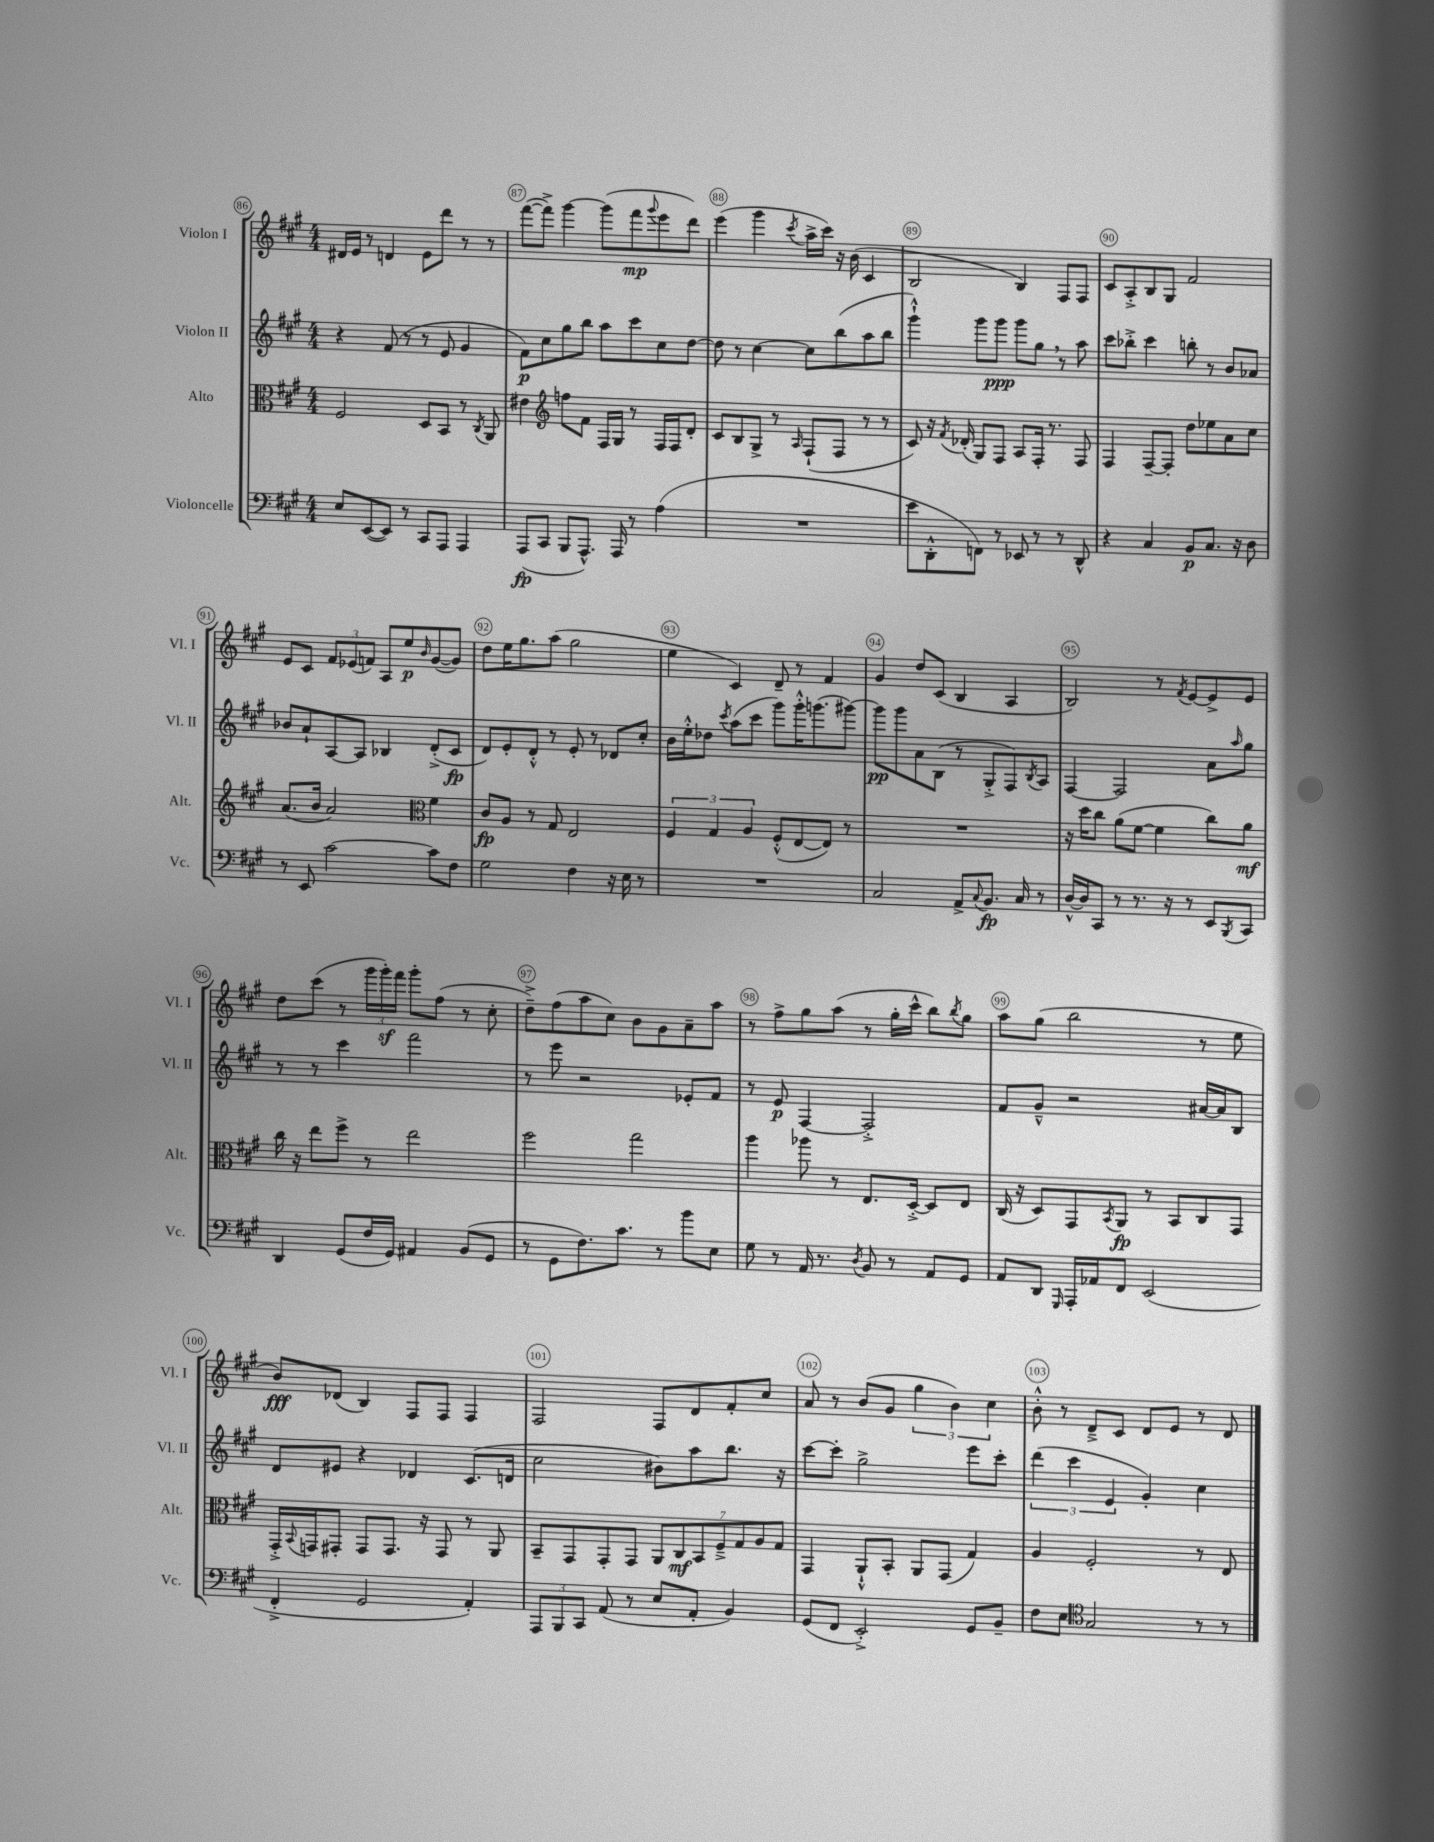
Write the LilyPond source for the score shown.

<<
\new StaffGroup <<
\new Staff = "s0" \with { instrumentName = "Violon I" shortInstrumentName = "Vl. I" } {
    \clef treble \key a \major \numericTimeSignature \time 4/4
    dis'16 e'16 r8 d'4 e'8 d'''8 r8 r8 |
    fis'''8~( fis'''8->) gis'''4~ gis'''8( fis'''8\mp \appoggiatura { gis'''8 } e'''8 d'''8) |
    e'''4( gis'''4 \acciaccatura { cis'''8 } a''16-> cis'''16) r16 b'16( cis'4 |
    b2 b4) fis8 fis8 |
    cis'8 a8-.-> b8 gis8 fis'2 |
    e'8 cis'8 \tuplet 3/2 { fis'8 ees'8( f'8) } a8 e''8\p \grace { b'16 } gis'8~( gis'8) |
    d''8 e''16 gis''8. a''8( gis''2 |
    e''4 cis'4) d'8-- r8 fis'4 |
    gis'4 d''8 cis'8( b4 a4 |
    b2) r8 \acciaccatura { fis'8 } e'8~ e'8-> e'8 |
    d''8 cis'''8( r8 \tuplet 3/2 { gis'''16 gis'''16-.\sf) fis'''16 } gis'''8-. fis''8( r8 cis''8-. |
    d''8--->) fis''8( a''8 cis''8) b'8 gis'8 a'8-- a''8 |
    r8 fis''8-> gis''8 a''8( r8 gis''16-. cis'''16-^ b''8) \acciaccatura { b''8 } gis''8 |
    a''8 gis''8( b''2 r8 e''8 |
    b'8\fff) des'8( b4) fis8 fis8 fis4 |
    fis2 fis8 d'8 fis'8-. cis''8 |
    a'8 r8 b'8( gis'8 \tuplet 3/2 { gis''4 b'4) cis''4 } |
    b'8-.-^ r8 d'8---> cis'8 d'8 e'8 r8 d'8 \bar "|." |
}
\new Staff = "s1" \with { instrumentName = "Violon II" shortInstrumentName = "Vl. II" } {
    \clef treble \key a \major \numericTimeSignature \time 4/4
    r4 fis'8( r8 r8 e'8 gis'4 |
    fis'8\p) cis''8 gis''8 b''8 a''8 cis'''8 cis''8 d''8~ |
    d''8 r8 cis''4~ cis''8 b''8( a''8 b''8 |
    gis'''4-!-^) gis'''8 gis'''8\ppp gis'''8 gis''8 \breathe r8 a''8 |
    cis'''8 bes''8-.-> cis'''4 b''8-. r8 b'8 aes'8 |
    bes'8 a'8-! a8~ a8 bes4 d'8-.->( cis'8\fp |
    d'8) e'8-. d'8-.-^ r8 e'8-. r8 des'8 cis''8-. |
    b'16 e''16-.-^ des''8 \acciaccatura { cis'''8 } a''8( cis'''8 gis'''8) gis'''16-.-^ g'''8.( gis'''8~) |
    gis'''8\pp gis'''8 a'8 b8( r8 gis8-.-> fis8) \acciaccatura { b8 } a8 |
    fis4~ fis2 a'8 \grace { a''16 } gis''8 |
    r8 r8 cis'''4 fis'''2 |
    r8 e'''8 r2 ees'8-. fis'8 |
    r8 e'8\p fis4~ fis2-.-> |
    fis'8 gis'8---^ r2 ais'16~ ais'16 b8 |
    d'8 eis'8 r4 des'4 cis'8.( d'16 |
    cis''2 bis'8) a''8 b''8. r16 |
    cis'''8~ cis'''8-. gis''2-> e'''8 cis'''8-. |
    \tuplet 3/2 { d'''4( cis'''4 e'4 } gis'4-.) cis''4 \bar "|." |
}
\new Staff = "s2" \with { instrumentName = "Alto" shortInstrumentName = "Alt." } {
    \clef alto \key a \major \numericTimeSignature \time 4/4
    fis2 d8 b,8 r8 \acciaccatura { cis8 } a,8 |
    eis'4 \clef treble f''8 fis'8 fis16 gis16 r8 fis16 fis16 d'8-. |
    cis'8 b8 gis8-> r8 \grace { a16 } fis8-!( fis8 r8 r8 |
    cis'8) r16 \acciaccatura { fis'8 } des'16-.( gis8) fis8 a8 fis16-. r8. fis8 |
    fis4 fis8~-- fis8-. d''8 ees''8 a'8 cis''8 |
    a'8.( b'16 a'2) \clef alto fis'4 |
    cis'8\fp a8 r8 gis8 e2 |
    \tuplet 3/2 { fis4 gis4 a4 } fis8-.-^( e8~ e8) r8 |
    R1 |
    r16 d''16 cis''8 a'8( fis'8~ fis'4 cis''8) a'8\mf |
    cis''16 r16 e''8 fis''8-> r8 e''2 |
    fis''2 gis''2 |
    a''4 aes''8 r8 e8. d16~-.-> d8 e8 |
    cis16( r16 d8) gis,8 \acciaccatura { b,8 } a,8\fp r8 b,8 cis8 gis,8 |
    gis,16-.-> \appoggiatura { b,8 } g,16 gis,8-. gis,8 gis,8. r16 gis,8 r8 a,8 |
    b,8-- gis,8 gis,8-. gis,8 \tuplet 7/4 { a,8 cis8\mf b,8 fis8---> gis8 a8 gis8 } |
    gis,4 a,8-!-^ b,8-. a,8 gis,8( gis4) |
    a4 fis2-. r8 e8 \bar "|." |
}
\new Staff = "s3" \with { instrumentName = "Violoncelle" shortInstrumentName = "Vc." } {
    \clef bass \key a \major \numericTimeSignature \time 4/4
    e8 e,8~( e,8) r8 cis,8 a,,8 a,,4 |
    a,,8\fp( cis,8 b,,8 a,,8.-^) a,,16 r8 a4( |
    R1 |
    e'8 d,8-.-^ f,8) r8 ees,8 r8 r8 d,8-^ |
    r4 cis4 b,8\p cis8. r16 d8 |
    r8 e,8 cis'2~ cis'8 fis8 |
    gis2 fis4 r16 e16 r8 |
    R1 |
    cis2 a,8-> \appoggiatura { cis8 } b,8.\fp cis16 r8 |
    d16~-^ d16 cis,8 r8 r8. r16 r8 e,8 \acciaccatura { b,,8 } cis,8 |
    d,4 gis,8( fis16 gis,16) ais,4 b,8( gis,8 |
    r8 gis,8 fis8.) cis'8. r8 b'8 e8 |
    gis8 r8 a,16 r8. \acciaccatura { d8 } b,8 r8 a,8 gis,8 |
    a,8 d,8 \grace { gis,,16 } a,,16-. aes,16 fis,8 e,2( |
    fis,4-.-> gis,2 a,4-.) |
    \tuplet 3/2 { a,,8 b,,8 cis,8 } a,8( r8 e8 a,8-. b,4) |
    gis,8( fis,8 e,2-.->) gis,8 b,8-- |
    fis8 e8 \clef tenor gis2 r8 r8 \bar "|." |
}
>>
>>
\layout { \context { \Score currentBarNumber = #86 \override BarNumber.break-visibility = ##(#f #t #t) barNumberVisibility = #all-bar-numbers-visible \override BarNumber.stencil = #(make-stencil-circler 0.1 0.3 ly:text-interface::print) } }
